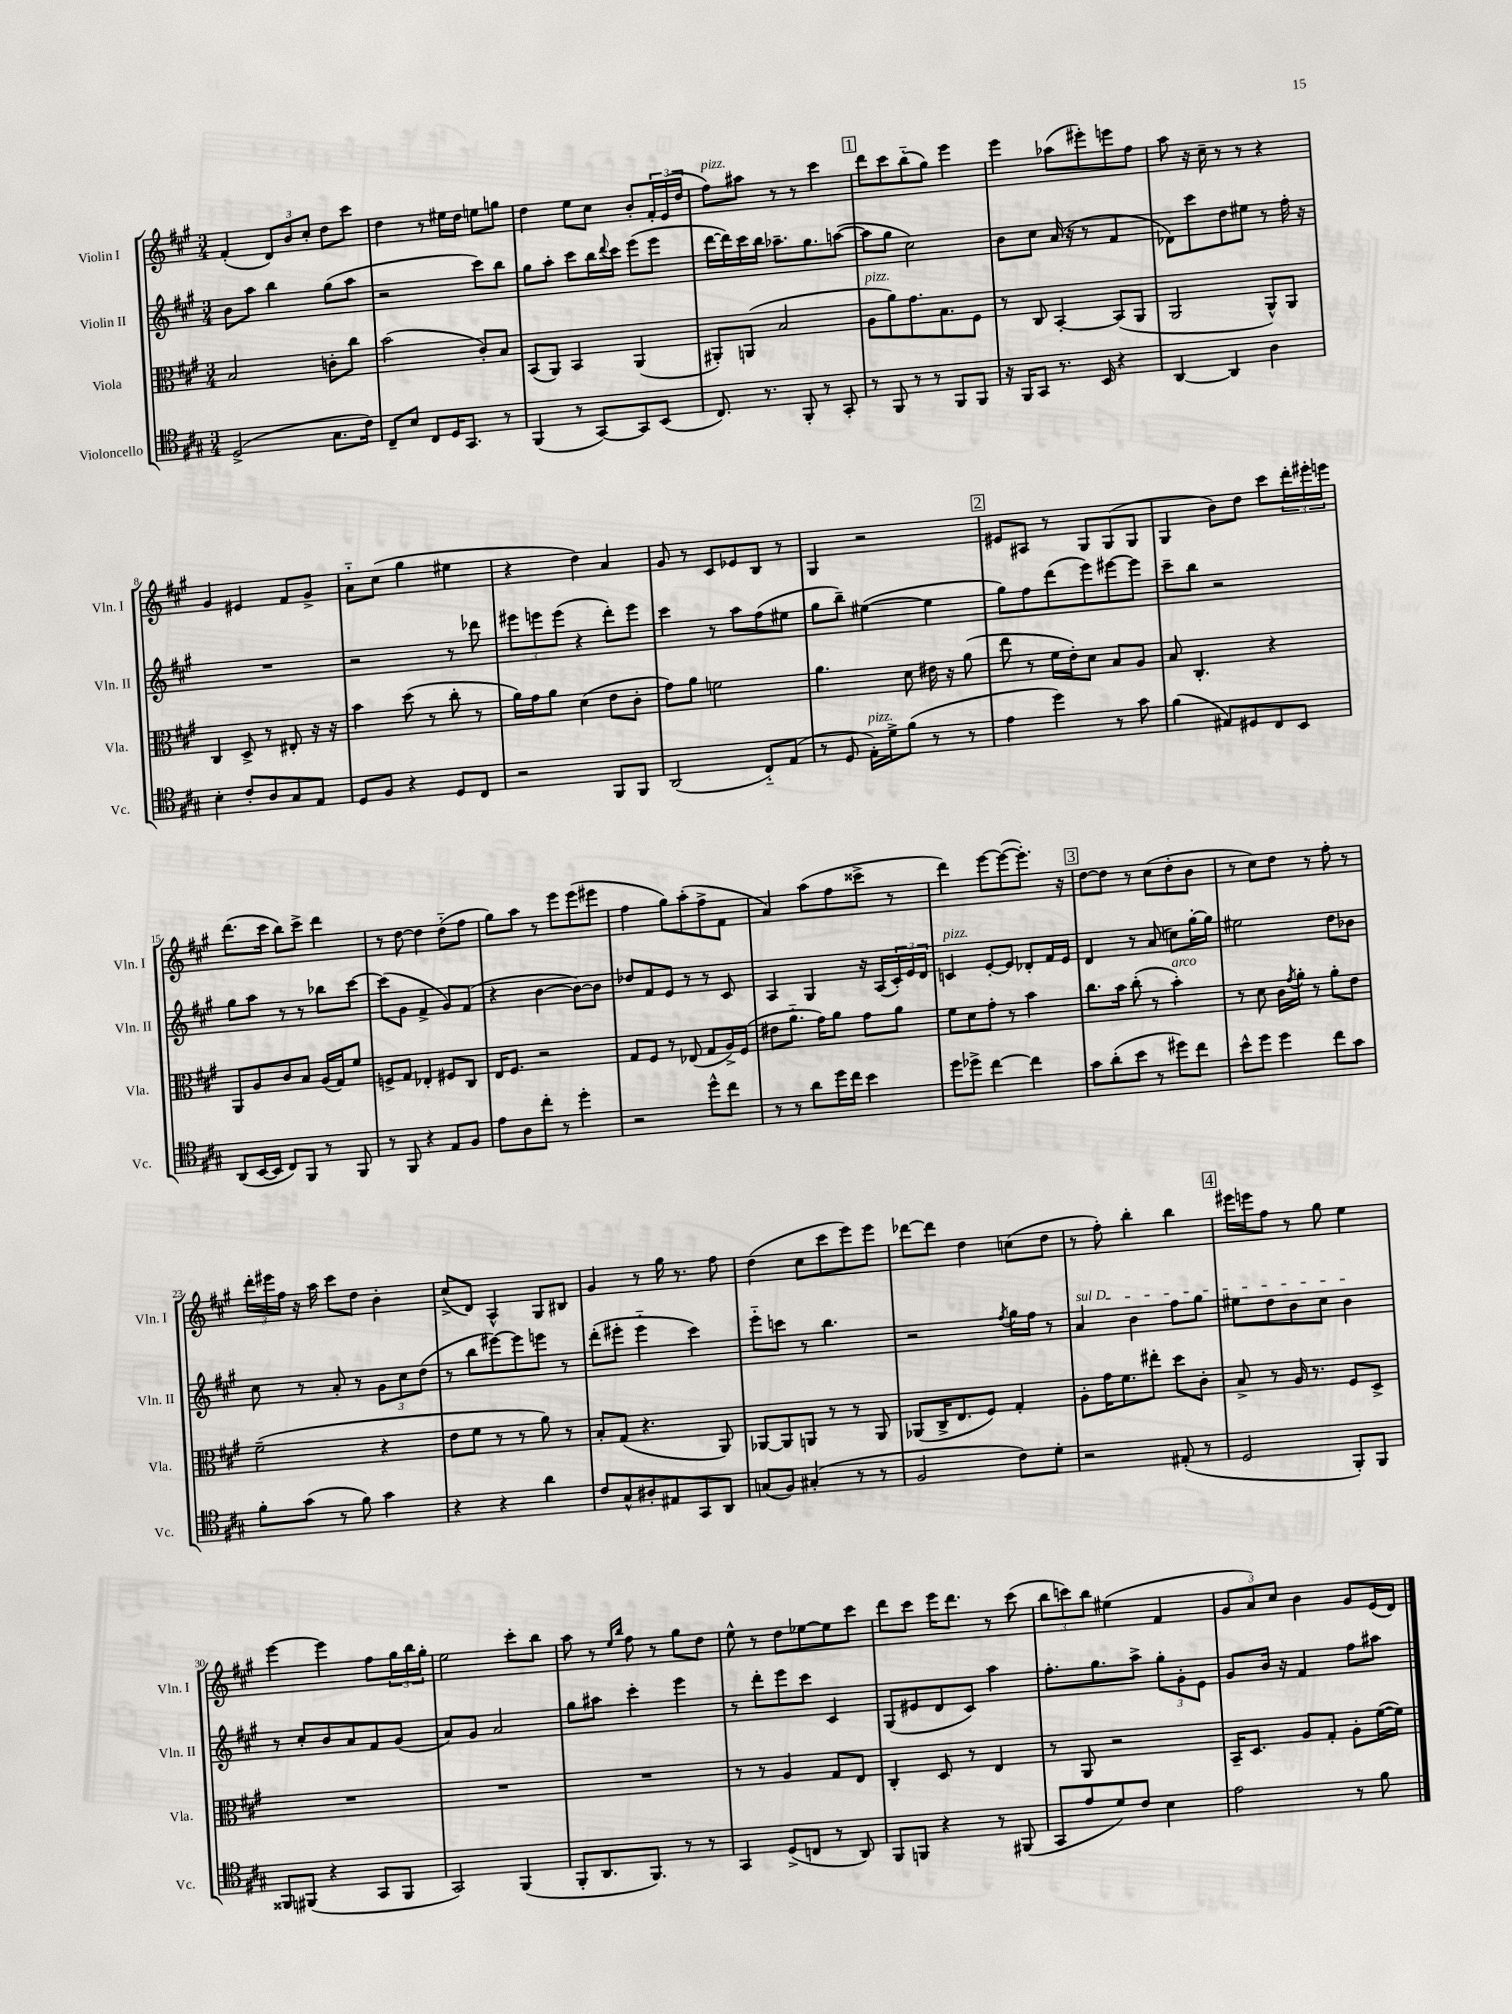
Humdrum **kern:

**kern	**kern	**kern	**kern
*staff4	*staff3	*staff2	*staff1
*clefC4	*clefC3	*clefG2	*clefG2
*k[f#c#g#]	*k[f#c#g#]	*k[f#c#g#]	*k[f#c#g#]
*M3/4	*M3/4	*M3/4	*M3/4
(2D^/	2B/	8b\L	(4f#'/
.	.	8aa\J	.
.	.	4bb\	12d/L)
.	.	.	12b/
.	.	.	12cc#'/J
8.G#\L	8c'\L	(8gg#\L	8dd\L
.	8cc#\J	8aa\J	8ccc#\J
16c#\Jk)	.	.	.
=	=	=	=
8C#~/L	(2b\	2r	4dd\
8B/J	.	.	.
8C#/L	.	.	8r
16D/K	.	.	16ee#\LL
8.GG#/J	.	.	16dd\JJ
.	8c#'/L)	8ccc#\L)	8ee\L
8r	8B/J	8bb\J	8gg\J
=	=	=	=
(4FF#/	(8BB/L	8gg#\L	4dd\
.	8AA/J)	8aa'\J	.
8r	4BB/	8ccc#\L	8ee\L
[8GG#/L)	.	16bb\L	8cc#\J
.	.	8qqddd/	.
.	.	16ccc#\JJ	.
8GG#/]	(4AA/	(8eee\L	8b'/L
(8BB/J	.	8eee\J	24f#'/L
.	.	.	(24e/
.	.	.	24dd/JJ
=	=	=	=
8.C#/)	8AA#'/L)	[16ddd\LL	8ff#\L)
.	.	16ddd\])	.
.	(8AA/J	16ccc#\	8aa#\J
8.r	.	16bb\JJ	.
.	2B/	8.aa-~\L	8r
8FF#'/	.	.	8r
.	.	8.gg#\	.
8r	.	.	4ccc#\
8GG#'/	.	([8aa\J	.
=	=	=	=
8r	8A\L	8aa\]L	8ddd\L
8FF#/	8a\)	8gg#\J	8ccc#\
8r	8.g#\	2cc#\)	(8bb'~\
8r	.	.	8gg#\J)
.	8.B\	.	.
8FF#/L	.	.	4eee\
8FF#/J	8F#\J	.	.
=	=	=	=
16r	8r	8b\L	4eee\
16FF#/LK	.	.	.
8GG#/J	8C#/	8cc#\J	.
8.r	[4BB'/	(16a/	(8aa-\L
.	.	16r	.
.	.	8r	8eee#'\)
16BB/	.	.	.
4r	(8BB/]L	4f#/	8eee\
.	8AA/J	.	8ff#\J
=	=	=	=
[4AA/	2AA/	8d-\L)	8aa\
.	.	8ccc#\	16r
.	.	.	16cc#~\
4AA/]	.	8dd\	8r
.	.	8ee#\J	8r
4A\	8AA^^/L)	8r	4r
.	8AA/J	16ff#'\	.
.	.	16r	.
=	=	=	=
4B'\	4C#/	2.r	4g#/
8c#'/L	8D^/	.	4e#/
8A/	8r	.	.
8G#/	8E#'/	.	8f#/L
8E/J	16r	.	8g#^/J
.	16r	.	.
=	=	=	=
8D/L	4b\	2r	8a'~\L
8F#/J	.	.	(8cc#\J
4r	(8dd\	.	4gg#\
.	8r	.	.
8D/L	8cc#'\	8r	4ee#\
8C#/J	8r	8ddd-\	.
=	=	=	=
2r	16a\LL)	12eee#\L	4r
.	16g#\J	.	.
.	.	12eee\	.
.	8a\J	.	.
.	.	(12eee\J	.
.	(4d\	4r	4dd\)
8FF#/L	8e\L	8ddd'\L)	4a/
8FF#/J	8c#'\J	8eee\J	.
=	=	=	=
(2AA/	8g#\L)	4ccc#\	8g#/
.	8a\J	.	8r
.	2f\	8r	8c#/L
.	.	8aa\L	8e-/
8C#'~/L)	.	(8ff#\	8B/J
(8E/J	.	8ee#\J	8r
=	=	=	=
8r	4.a\	8gg#\L	4G#/
8D/	.	8bb~\J)	.
16E'\LL)	.	([4ee#\	2r
16d^\J	.	.	.
(8f#\J	8d\	.	.
8r	16e#\	4ee#\]	.
.	16r	.	.
8r	(8a\	.	.
=	=	=	=
4e\	8ee\	8gg#\L)	8e#/L
.	8r	8ff#\	8A#/J
4dd\)	16f#\LL	(8ddd\	8r
.	16e'\J)	.	.
.	8d\J	8eee\)	8G#/L
8r	8B/L	[8eee#\	(8G#/
8g#\	8A/J	8eee#\]J	8G#/J
=	=	=	=
(4f#\	8B/	8ccc#~\L	4G#/
.	4.C#'/	8bb\J	.
8E#/L)	.	2r	8b\L)
8D#/	.	.	8dd\J
8C#/	4r	.	8ccc#\L
8BB/J	.	.	24ddd'\L
.	.	.	24eee#'\
.	.	.	24eee\JJ
=	=	=	=
(8AA/L	8AA/L	8gg#\L	(8.ddd\L
[16BB/L	8A/	8aa\J	.
16BB/]JJ	.	.	16ccc#\Jk
8C#/L)	8c#/	8r	8bb\L)
8FF#/J	8B/J	8r	8ccc#^\J
8r	(16A/LL	8bb-\L	4ddd\
.	16G#/J)	.	.
8FF#/	8f#/J	[8ccc#\J	.
=	=	=	=
8r	8F^/L	(8ccc#\]L	8r
8FF#/	8G#/J	8g#\J	[8dd\
4r	4E-'/	4f#^/	4dd\]
8E/L	8F#/L	8g#/L)	(8dd'~\L
8F#/J	8C#/J	(8f#/J	8ff#\J
=	=	=	=
8e\L	16E/LK	4r	8gg#\L)
.	8.F#/J	.	.
8A\	.	.	8aa\J
8cc#'\J	2r	[4b\	8r
8r	.	.	8eee\L
4dd'\	.	8b\_L)	(8eee\
.	.	8b\]J	8eee#\J
=	=	=	=
2r	8G#/L	8dd-/L	4ff#\
.	8F#/J	8f#/	.
.	8r	8e/J	8gg#\L)
.	(8E-/	8r	(8aa'\
8dd^^\L	8G#/L	8r	8ff#^\
8cc#\J	16A^/L)	8c#/	8f#\J
.	(16F#/JJ	.	.
=	=	=	=
8r	8e#\L	4A/	4a/)
8r	8.a'~\J	.	.
8a\L	.	4G#/	(8aa\L
.	16g#\LK)	.	.
16dd\L	8a\J	.	8ff#\
16cc#\JJ	.	.	.
4b\	8g#\L	16r	8ccc##^\J
.	.	(16A/LL	.
.	8a\J	24c#'/)	8r
.	.	24e/	.
.	.	24d/JJ	.
=	=	=	=
8dd\L	8f#\L	4c/	4ddd\)
8dd-^\J	8d\	.	.
[4cc#\	8g#'\J	[8e'/L	[8eee\L
.	8r	8e/]J	(8eee\_
4cc#\]	4b\	8d-'/L	8.eee'\]J)
.	.	16f#/L	.
.	.	16e/JJ	16r
=	=	=	=
8g#\L	8.cc#\L	4d/	[8dd\L
(8a'\	.	.	8dd\]J
.	16b\Jk	.	.
8b\J	(8cc#'\	8r	8r
8r	8r	(8a/	(8cc#\L
8dd#\L)	4b'\)	8cc\L)	8dd'\
8cc#\J	.	[16gg#'\L	8b\J
.	.	16gg#\]JJ	.
=	=	=	=
8b^^\L	8r	2ee#\	8r
8dd\J	8d\	.	8cc#\L)
4dd\	16c#\LL	.	8dd\J
.	8qg#/	.	.
.	16a'\JJ	.	.
.	8r	.	8r
8cc#\L	8a'\L	8dd\L	8ff#'\
8g#\J	8e\J	8b-\J	8r
=	=	=	=
8f#'\L	(2f#~\	8cc#\	24ddd'\LL
.	.	.	24eee#\
.	.	.	24ff#\JJ
(8g#\J	.	8r	16r
.	.	.	16aa\
8r	.	8a'/	8ccc#\L
8f#\)	.	8r	8dd\J
4g#\	4r	12g#\L	4b'\
.	.	12cc#\	.
.	.	(12dd\J	.
=	=	=	=
4r	8e\L	8r	(8cc#^/L
.	8f#\J	8bb\L	8d/J)
4r	8r	[8eee#\)	4A^^/
.	8r	8eee#\]	.
4a\	8a\)	8eee\J	8G#/L
.	8r	8r	8B#/J
=	=	=	=
8c#/L	8B'/L	(8ddd'\L	4g#/
8G#^^/	(8G#/J	8eee#'\J	.
8A#'/	4.r	4eee#'~\	8r
8E#/	.	.	16gg#\
.	.	.	8.r
8GG#/	.	4ccc#\)	.
8AA/J	8AA/)	.	8ff#\
=	=	=	=
(8G/L	[8AA-/L	8eee'~\L	(4dd\
8F#/J)	8AA-/]	8ccc\J	.
(4G#'/	8AA/J	8r	8cc#\L
.	8r	4.bb\	8ccc#\
8r	8r	.	8eee\)
8r	8AA/	.	8eee\J
=	=	=	=
2F#/	(8AA-/L	2r	[8ddd-\L
.	16C#^/K	.	8ddd-\]J
.	8.E/	.	.
.	.	.	4dd\
.	8F#/J)	.	.
.	.	8qff#/	.
8c#\L)	4G#'/	16gg#\LL	(8cc\L
.	.	16ff#\JJ	.
8d'\J	.	8r	8dd\J
=	=	=	=
2r	8A'\L	4a/	8r
.	16g#\K	.	8ff#'\)
.	8.f#\	.	.
.	.	4b\	4bb'\
.	8ee#'\J	.	.
(8E#'/	8dd\L	8ff#\L	4bb\
8r	8c#'\J	8gg#\J	.
=	=	=	=
2D/	8B^/	8ee#\L	16eee#\LL
.	.	.	16eee\J
.	8r	8dd\	8ff#\J
.	16A/	8b\	8r
.	8.r	.	.
.	.	8cc#\J	8gg#\
8FF#'/L)	8F#/L	4b\	4ee\
8FF#/J	8D^/J	.	.
=	=	=	=
8FF##/L	2.r	8r	[4eee\
(8FF#/J	.	8cc#'/L	.
4r	.	8b/	4eee\]
.	.	8a/	.
8GG#/L	.	8f#/	8ff#\L
8FF#/J	.	(8g#/J	24gg#\L
.	.	.	24bb\
.	.	.	24gg#'\JJ
=	=	=	=
2GG#/)	2.r	8a/L)	2ee\
.	.	8g#/J	.
.	.	2a/	.
(4FF#/	.	.	8ccc#'\L
.	.	.	8bb\J
=	=	=	=
8FF#'/L	2.r	8gg#\L	8aa\
8.AA/	.	8aa#\J	8r
.	.	.	16qqee/LL
.	.	.	16qqbb/JJ
.	.	4ccc#'\	8ff#\
8.FF#/J)	.	.	.
.	.	.	8r
8r	.	4eee\	8gg#\L
8r	.	.	8dd\J
=	=	=	=
4GG#/	8r	8r	8ee^^\
.	8r	8ddd'\L	8r
(8D^/L	4A/	8eee\	8dd\L
8C/J	.	8ccc#\J	[8ee-\
8r	8G#/L	4c#/	8ee-\]
8AA/)	8E/J	.	8ccc#\J
=	=	=	=
8FF#/L	4C#'/	(8G#/L	8ddd\L
8FF/J	.	8e#/	8ccc#\J
4r	8D/	8d/	16eee\LK
.	.	.	8.ddd\J
.	8r	8c#/J)	.
8r	4E/	4aa\	8r
(8FF#/	.	.	(8ccc#\
=	=	=	=
8GG#/L	8r	8.ff#'\L	12bb\L
.	.	.	12ccc\)
8e/	8AA/	.	.
.	.	.	12bb\J
.	.	8.gg#\	.
8d/)	2r	.	(4ee#\
8c#/J	.	8aa^\J	.
4B\	.	12gg#'\L	4f#/
.	.	12g#'\	.
.	.	12e\J	.
=	=	=	=
2e\	16BB~/LK	8g#/L	12g#/L
.	8.D/J	.	.
.	.	.	12a/)
.	.	16b/Jk	.
.	.	.	12cc#/J
.	.	16r	.
.	8A/L	4f#/	4b\
.	8G#'/J	.	.
8r	8A'\L	8ff#\L	8g#/L
8f#\	([16f#\L	8aa#\J	(16e/L
.	16f#\]JJ)	.	16d/JJ)
==	==	==	==
*-	*-	*-	*-
